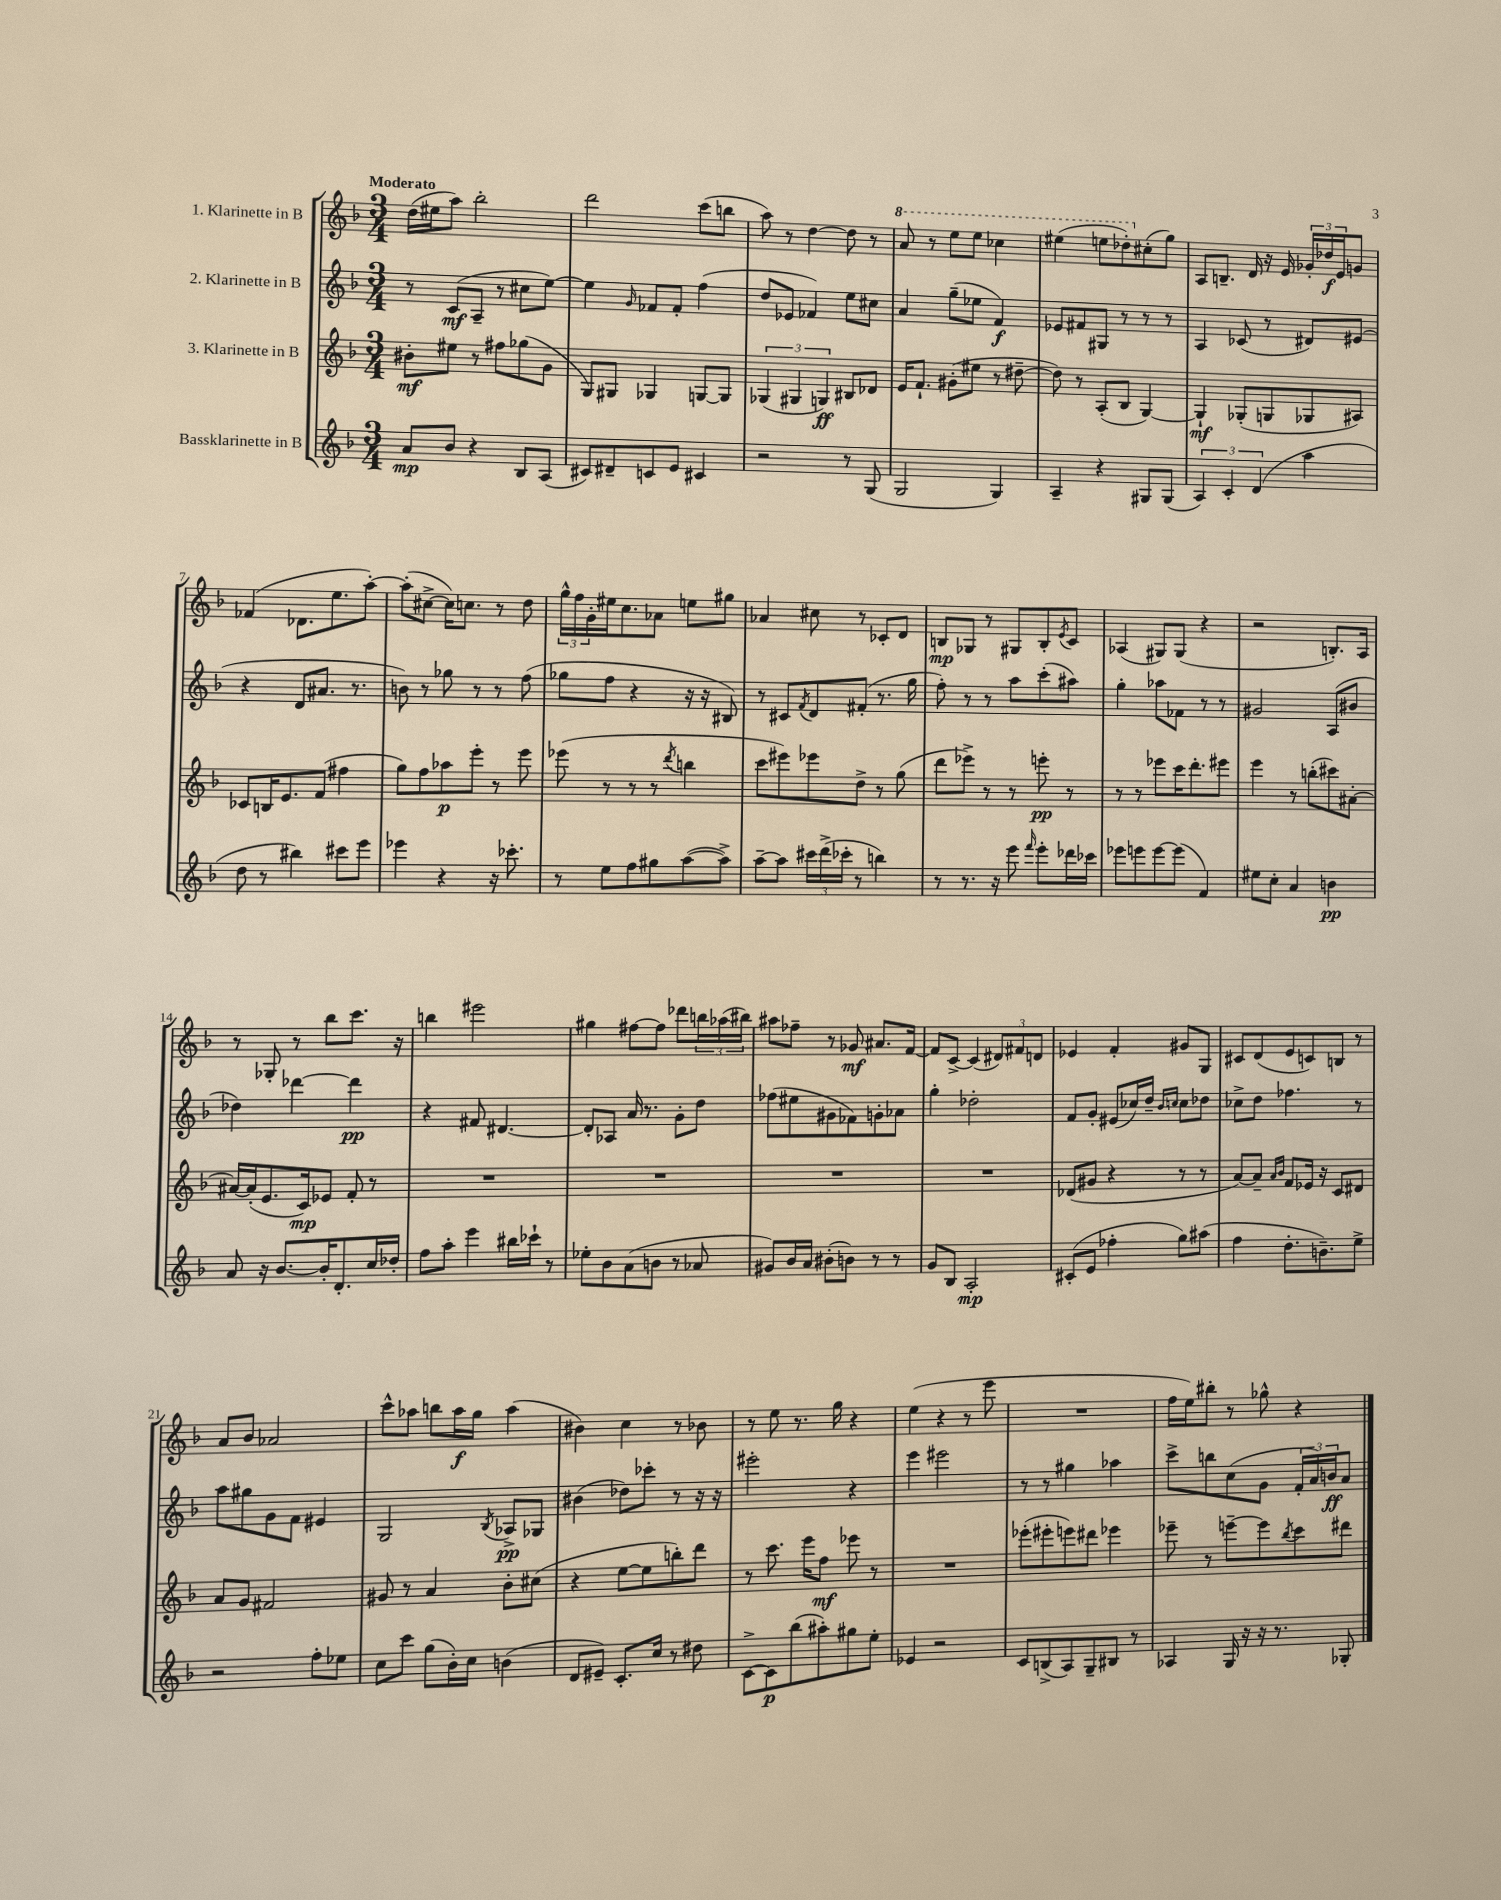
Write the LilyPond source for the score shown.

<<
\new StaffGroup <<
\new Staff = "s0" \with { instrumentName = "1. Klarinette in B" } {
    \clef treble \key f \major \numericTimeSignature \time 3/4 \tempo "Moderato"
    d''16( eis''16 a''8) bes''2-. |
    d'''2 c'''8( b''8 |
    a''8) r8 d''4~ d''8 r8 |
    \ottava #1 a''8 r8 e'''8 e'''8 ces'''4 |
    eis'''4( e'''8 des'''8-.) \ottava #0 cis''8-.( g''8) |
    a8 b8.-- d'16 r16 e'16 \tuplet 3/2 { ges'16-. des''16\f e'16 } g'8 |
    fes'4( des'8. e''8. a''8~-.) |
    a''8-.( cis''8~-> cis''16) c''8. r8 d''8 |
    \tuplet 3/2 { g''16-^ f''16 g'16-. } eis''16 c''8. aes'8 e''8 gis''8 |
    aes'4 cis''8 r8 ces'8-. d'8 |
    b8\mp ges8 r8 gis8 b8-. \acciaccatura { e'8 } c'8 |
    aes4( gis8) gis8( r4 |
    r2 b8.-.) a16 |
    r8 ges8-. r8 bes''8 c'''8. r16 |
    b''4 eis'''2 |
    gis''4 fis''8~ fis''8 des'''8 \tuplet 3/2 { b''16 aes''16( bis''16) } |
    ais''8 fes''8-- r8 ges'8\mf ais'8. f'16~ |
    f'8 c'8~-> c'4( \tuplet 3/2 { dis'8) fis'8 d'8 } |
    ees'4 f'4-. gis'8 g8 |
    cis'8 d'8( e'8 c'8) b8 r8 |
    a'8 bes'8 aes'2 |
    c'''8-^ aes''8 b''8 aes''16\f g''16 aes''4( |
    bis'4) c''4 r8 bes'8 |
    r8 e''8 r8. g''16 r4 |
    e''4( r4 r8 e'''8 |
    R2. |
    f''16 e''16) bis''8-. r8 ges''8-^ r4 \bar "|." |
}
\new Staff = "s1" \with { instrumentName = "2. Klarinette in B" } {
    \clef treble \key f \major \numericTimeSignature \time 3/4
    r8 c'8\mf( a8-- r8 cis''8 e''8~) |
    e''4 \grace { g'16 } fes'8 fes'8-. f''4( |
    d''8 ees'8 fes'4) e''8 cis''8 |
    a'4 g''8--( ees''8 f'4\f) |
    ees'8 fis'8 gis8 r8 r8 r8 |
    a4 ces'8( r8 dis'8) eis'8( |
    r4 d'8 ais'8. r8. |
    b'8) r8 ges''8 r8 r8 f''8( |
    ges''8 f''8 r4 r16 r16 bis8) |
    r8 cis'8 \acciaccatura { f'8 } d'8 fis'8-.( r8. g''16 |
    f''8-.) r8 r8 a''8 c'''8-.( ais''8) |
    g''4-. aes''8 fes'8 r8 r8 |
    gis'2 a8( bis'8 |
    des''4) des'''4~ des'''4\pp |
    r4 fis'8 dis'4.~ |
    dis'8-. aes8 a'16 r8. g'8-. d''8 |
    fes''8( eis''8 gis'8 fes'8) g'8-. aes'8 |
    g''4-. des''2-. |
    f'8 g'8-. eis'8( ces''16) d''16-- \grace { bes'16 c''16 } c''8 des''8 |
    ces''8-> d''8 fes''4. r8 |
    a''8 gis''8 g'8 f'8 eis'4 |
    g2 \acciaccatura { bes8 } aes8->\pp ges8 |
    bis'4( des''8) ces'''8-. r8 r16 r16 |
    eis'''2-. r4 |
    e'''4 eis'''2 |
    r8 r8 gis''4 aes''4 |
    c'''8-> b''8 c''8( g'8 \tuplet 3/2 { f'16-. a'16) b'16\ff } a'8 \bar "|." |
}
\new Staff = "s2" \with { instrumentName = "3. Klarinette in B" } {
    \clef treble \key f \major \numericTimeSignature \time 3/4
    bis'8-.\mf eis''8 r8 fis''8 ges''8( g'8 |
    g8) gis8 ges4 g8~ g8 |
    \tuplet 3/2 { ges4( gis4 g4\ff) } bis8 des'8 |
    e'16 f'8.-! gis'8-.( eis''8 r8 dis''8~-- |
    dis''8) r8 a8-.( bes8 g4~) |
    g4-!\mf ges8-.( g8 ges8 ais8) |
    ces'8 b16 e'8. f'8( fis''4 |
    g''8) f''8 aes''8\p e'''8-. r8 e'''8 |
    ees'''8( r8 r8 r8 \acciaccatura { d'''8 } b''4 |
    c'''8 eis'''8) ees'''8 d''8-> r8 g''8( |
    d'''8 ees'''8->) r8 r8 e'''8-.\pp r8 |
    r8 r8 ees'''8 c'''16 d'''8.-. eis'''8 |
    e'''4 r8 b''8-.( cis'''8) ais'8~-. |
    ais'16~ ais'16-.( e'8. c'16\mp) ees'8 f'8-. r8 |
    R2. |
    R2. |
    R2. |
    R2. |
    des'8( gis'8 r4 r8 r8 |
    a'8~) a'8-- \grace { a'16 bes'16 } f'8 ees'16 r16 c'8 dis'8 |
    a'8 g'8 fis'2 |
    gis'8 r8 a'4 bes'8-. cis''8( |
    r4 e''8~ e''8 b''8-.) d'''8 |
    r8 c'''8. e'''16 f''8\mf ees'''8 r8 |
    R2. |
    ees'''8-.( eis'''8-. e'''8) dis'''8 ees'''4 |
    ees'''8-- r8 e'''8~-- e'''8 \acciaccatura { bes''8 } c'''8 dis'''8 \bar "|." |
}
\new Staff = "s3" \with { instrumentName = "Bassklarinette in B" } {
    \clef treble \key f \major \numericTimeSignature \time 3/4
    a'8\mp bes'8 r4 bes8 a8( |
    cis'8) dis'8-- c'8 e'8 cis'4 |
    r2 r8 g8( |
    g2 g4) |
    a4-- r4 gis8 gis8( |
    \tuplet 3/2 { a4) c'4-. d'4( } a''4 |
    d''8 r8 bis''4) cis'''8 e'''8 |
    ees'''4 r4 r16 ces'''8.-. |
    r8 e''8 f''8 gis''8 a''8~( a''8->) |
    a''8~-- a''8 \tuplet 3/2 { cis'''16 d'''16->( ces'''16-. } r8 b''4) |
    r8 r8. r16 e'''8 \grace { f'''16 } e'''8-. des'''16 ces'''16 |
    ees'''8 e'''8 e'''8~ e'''8( f'4) |
    eis''8 c''8-. a'4 b'4\pp |
    a'8 r16 bes'8.~ bes'16-. d'8.-. c''16 des''16-. |
    f''8 a''8-. e'''4 bis''16 ces'''16-! r8 |
    ees''8-. bes'8 a'8( b'8 r8 aes'8 |
    gis'8) bes'16 a'16 bis'8-.( b'8) r8 r8 |
    g'8 bes8 a2-.\mp |
    cis'8-.( e'8 fes''4-. g''8) ais''8( |
    f''4 d''8.-. b'8.--) e''8-> |
    r2 f''8-. ees''8 |
    c''8 c'''8 g''8( bes'16-.) c''16 b'4( |
    d'8 eis'8--) c'8.-. c''16 r8 dis''8 |
    c'8~-> c'8\p bes''8( ais''8-.) gis''8 e''8-. |
    ees'4 r2 |
    c'8 b8->( a8) g8-- bis8 r8 |
    aes4 g16 r16 r16 r8. ges8-. \bar "|." |
}
>>
>>
